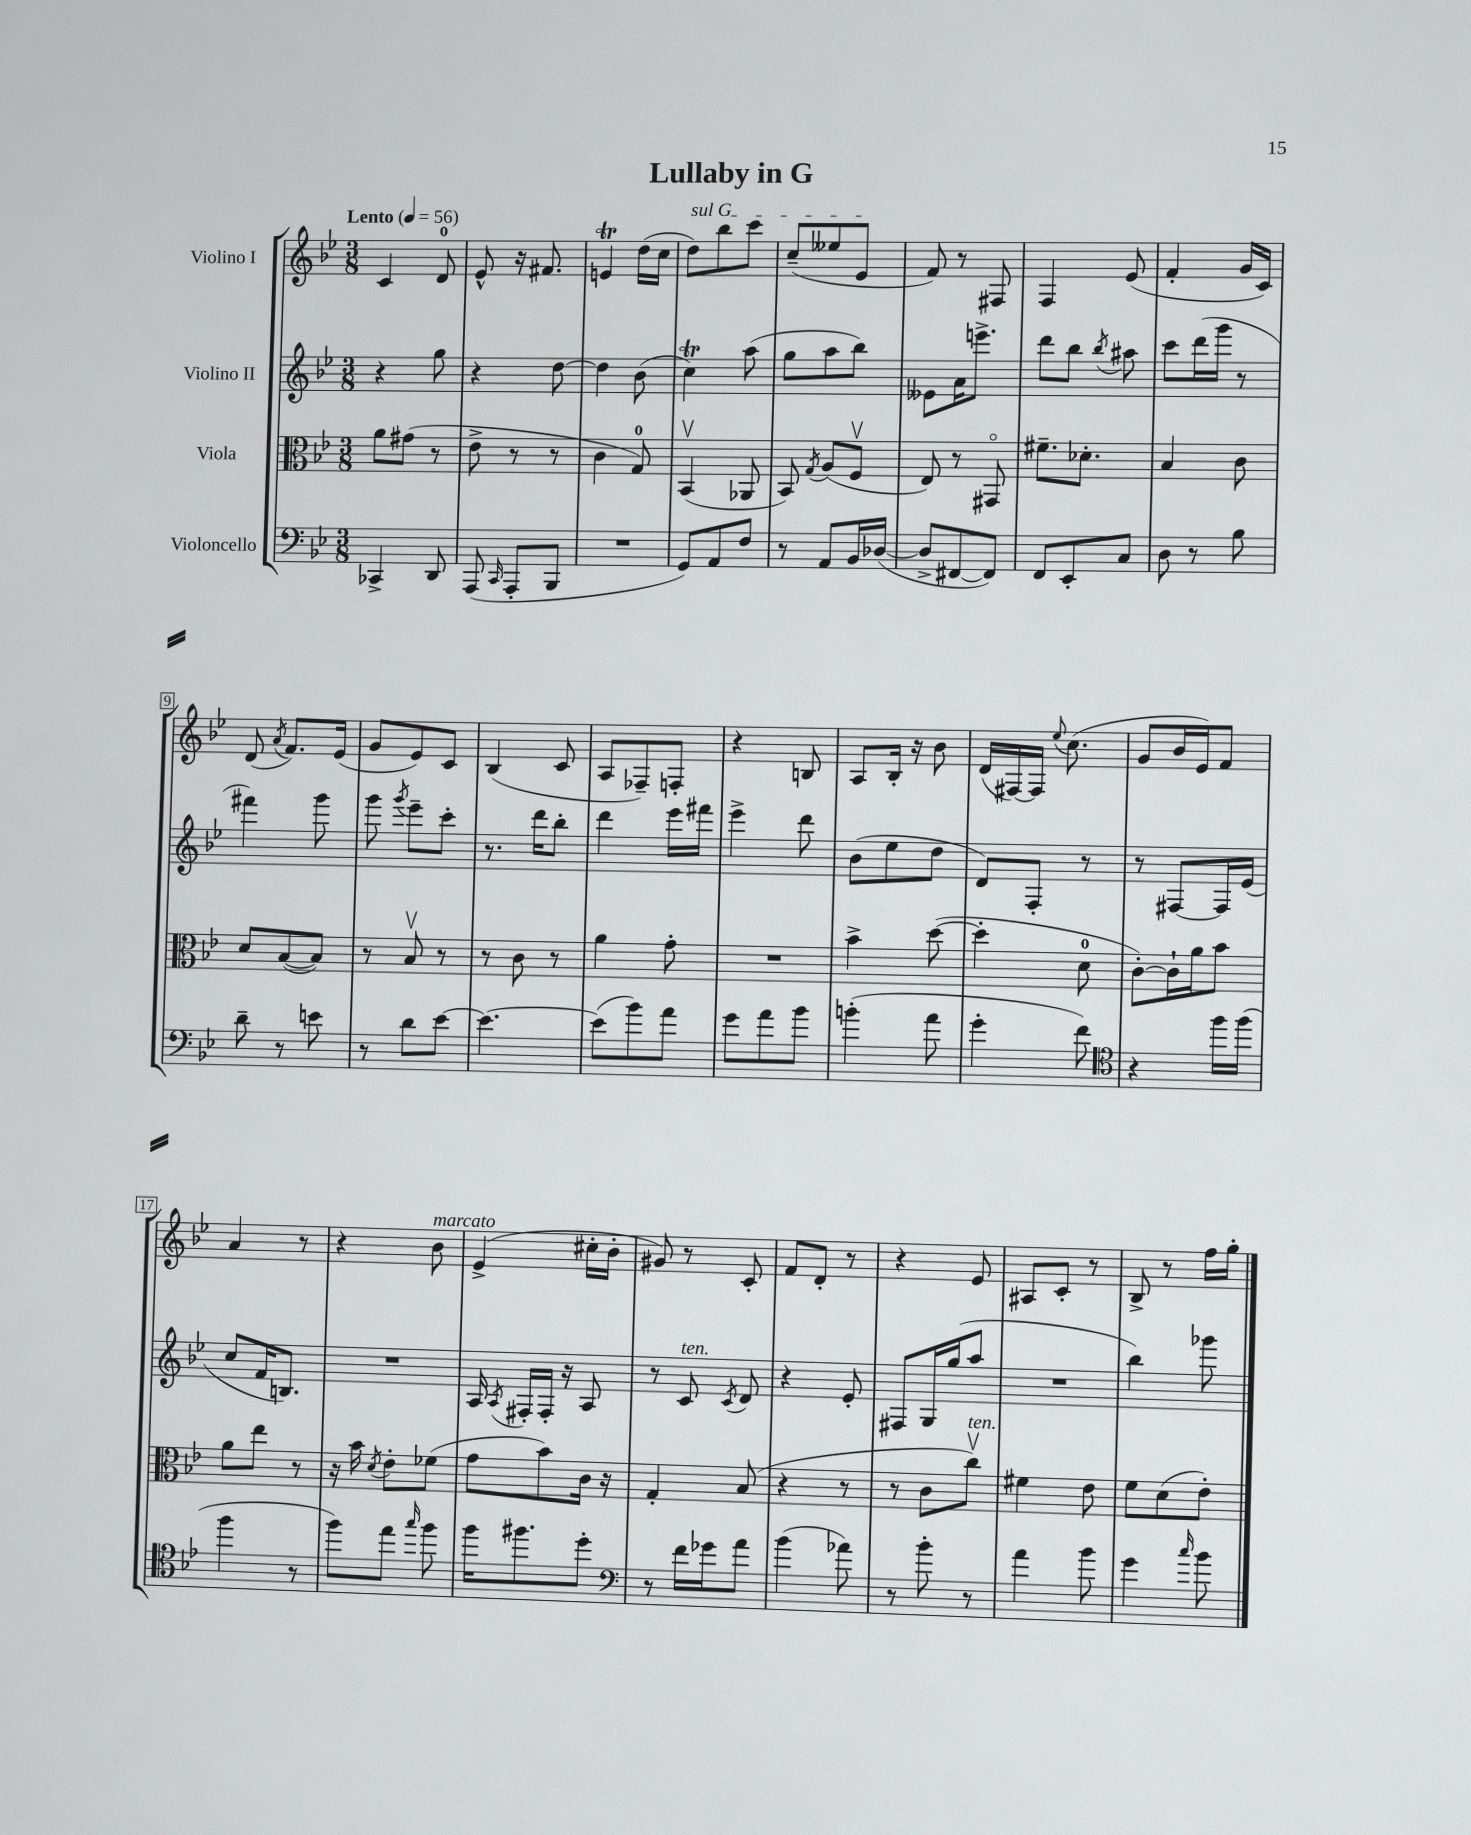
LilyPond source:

\header { title = "Lullaby in G" }
<<
\new StaffGroup <<
\new Staff = "s0" \with { instrumentName = "Violino I" } {
    \clef treble \key bes \major \numericTimeSignature \time 3/8 \tempo "Lento" 4 = 56
    \autoBeamOff c'4 d'8-0 |
    ees'8-^ r16 fis'8. |
    e'4\trill d''16[( c''16] |
    \once \override TextSpanner.bound-details.left.text = \markup { \italic "sul G" } d''8[\startTextSpan) bes''8 c'''8] |
    c''8[--( eeses''8 ees'8]\stopTextSpan |
    f'8) r8 fis8 |
    f4 ees'8( |
    f'4-. g'16[ c'16]) |
    d'8( \acciaccatura { a'8 } f'8.[) ees'16]( |
    g'8[ ees'8) c'8] |
    bes4( c'8 |
    a8[ fes8--) f8]-. |
    r4 b8 |
    a8[ bes16]-. r16 bes'8 |
    d'16[( fis16~) fis16] \appoggiatura { ees''8 } c''8.( |
    g'8[ bes'16 ees'16) f'8] |
    a'4 r8 |
    r4 bes'8^\markup { \italic "marcato" } |
    ees'4->( cis''16[-. bes'16]-. |
    gis'8) r8 c'8-. |
    f'8[ d'8]-. r8 |
    r4 ees'8 |
    ais8[ c'8]-. r8 |
    bes8-> r8 f''16[ g''16]-. \bar "|." |
}
\new Staff = "s1" \with { instrumentName = "Violino II" } {
    \clef treble \key bes \major \numericTimeSignature \time 3/8
    \autoBeamOff r4 g''8 |
    r4 d''8~ |
    d''4 bes'8( |
    c''4\trill) a''8( |
    g''8[ a''8 bes''8]) |
    eeses'8[ a'16 e'''8.]-> |
    d'''8[ bes''8] \acciaccatura { bes''8 } ais''8 |
    c'''8[ d'''16( g'''16] r8 |
    fis'''4) g'''8 |
    g'''8 \acciaccatura { g'''8 } ees'''8[-- c'''8]-. |
    r8. d'''16[ bes''8]-. |
    d'''4 ees'''16[ fis'''16] |
    ees'''4-> d'''8 |
    bes'8[( ees''8 d''8] |
    d'8[) f8]-. r8 |
    r8 fis8[~ fis16 ees'16]( |
    c''8[ f'16 b8.]) |
    R4. |
    a16 \acciaccatura { a8 } fis16[-. fis16]-. r16 a8 |
    r8 c'8^\markup { \italic "ten." } \acciaccatura { c'8 } d'8 |
    r4 ees'8-. |
    fis8[ g16 g''16( a''8] |
    R4. |
    bes''4) ges'''8 \bar "|." |
}
\new Staff = "s2" \with { instrumentName = "Viola" } {
    \clef alto \key bes \major \numericTimeSignature \time 3/8
    \autoBeamOff a'8[ gis'8]( r8 |
    ees'8-> r8 r8 |
    c'4 g8-0) |
    bes,4\upbow( aes,8 |
    bes,8) \acciaccatura { g8 } a8[( f8]\upbow |
    ees8) r8 gis,8\flageolet |
    fis'8.[-- des'8.]-. |
    bes4 c'8 |
    d'8[ bes8~( bes8]) |
    r8 bes8\upbow r8 |
    r8 c'8 r8 |
    a'4 g'8-. |
    R4. |
    bes'4-> d''8~( |
    d''4-. d'8-0 |
    c'8[~-.) c'16-! a'16 bes'8] |
    a'8[ ees''8] r8 |
    r16 bes'16 \acciaccatura { d'8 } ees'8[-. fes'8]( |
    g'8[ bes'8) c'16] r16 |
    g4-. bes8( |
    r4 r8 |
    r8 c'8[ c''8]\upbow^\markup { \italic "ten." }) |
    fis'4 ees'8 |
    f'8[ d'8( ees'8]-.) \bar "|." |
}
\new Staff = "s3" \with { instrumentName = "Violoncello" } {
    \clef bass \key bes \major \numericTimeSignature \time 3/8
    \autoBeamOff ces,4-> d,8 |
    a,,8( \grace { c,16 } a,,8[-. bes,,8] |
    R4. |
    g,8[) a,8 f8] |
    r8 a,8[ bes,16 des16]~( |
    des8[-> fis,8~ fis,8]) |
    f,8[ ees,8-. c8] |
    d8 r8 bes8 |
    d'8-- r8 e'8 |
    r8 d'8[ ees'8]~ |
    ees'4.~ |
    ees'8[( bes'8) a'8] |
    g'8[ a'8 bes'8] |
    b'4-.( a'8 |
    g'4-. f'8) |
    \clef tenor r4 f''16[ f''16]( |
    f''4 r8 |
    f''8[) ees''8] \grace { g''16 } f''8 |
    f''16[ fis''8. d''8]-. |
    \clef bass r8 f'16[ ges'16 a'8] |
    bes'4( aes'8) |
    r8 bes'8-. r8 |
    a'4 bes'8 |
    g'4 \grace { c''16 } bes'8 \bar "|." |
}
>>
>>
\layout { \context { \Score \override BarNumber.stencil = #(make-stencil-boxer 0.1 0.3 ly:text-interface::print) } }
